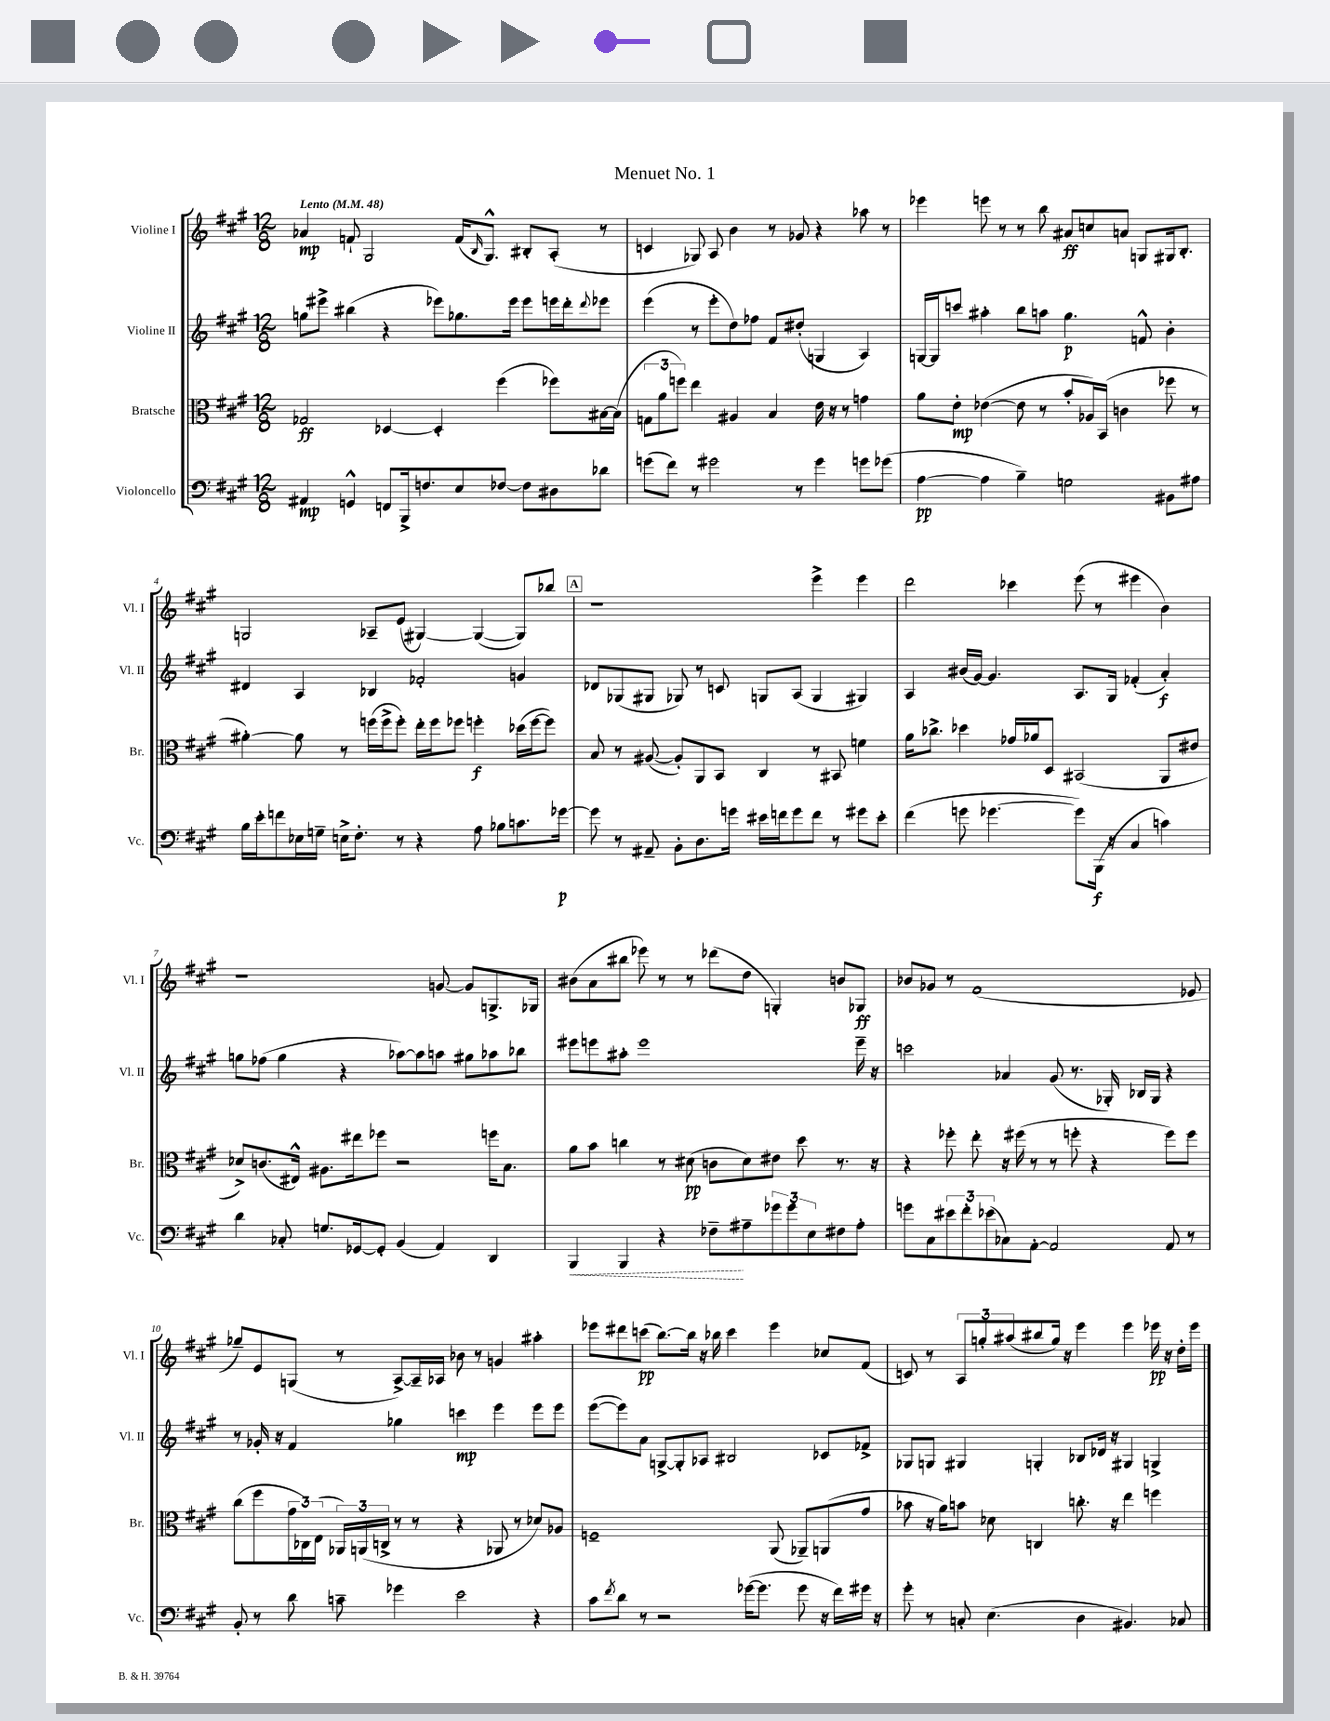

**kern	**dynam	**kern	**dynam	**kern	**dynam	**kern	**dynam
*part4	*part4	*part3	*part3	*part2	*part2	*part1	*part1
*staff4	*staff4	*staff3	*staff3	*staff2	*staff2	*staff1	*staff1
*I"Violoncello	*	*I"Bratsche	*	*I"Violine II	*	*I"Violine I	*
*I'Vc.	*	*I'Br.	*	*I'Vl. II	*	*I'Vl. I	*
*clefF4	*	*clefC3	*	*clefG2	*	*clefG2	*
*k[f#c#g#]	*	*k[f#c#g#]	*	*k[f#c#g#]	*	*k[f#c#g#]	*
*M12/8	*	*M12/8	*	*M12/8	*	*M12/8	*
*MM48	*	*MM48	*	*MM48	*	*MM48	*
=1	=1	=1	=1	=1	=1	=1	=1
!	!	!	!	!	!	!LO:TX:a:B:t=Lento	!
4AA#X/	mp	2G-X/	ff	8ggn\L	.	4a-X/	mp
.	.	.	.	8eee#X^\J	.	.	.
4GGn^^/	.	.	.	(4bb#X\	.	8fn`/	.
.	.	.	.	.	.	2G#/	.
8FFn/L	.	[4D-X/	.	4r	.	.	.
16BBB^/k	.	.	.	.	.	.	.
8.Fn/	.	.	.	.	.	.	.
.	.	4D-'/]	.	8eee-X\L)	.	.	.
8E/	.	.	.	8.gg-X\	.	(16f/KL	.
.	.	.	.	.	.	16qqB/	.
.	.	.	.	.	.	8.G#^^/J)	.
[8F-X/J	.	(4ff#\	.	.	.	.	.
.	.	.	.	16eee-\Jk	.	.	.
8F-\L]	.	.	.	8eee-\L	.	8B#X'/L	.
8D#X\	.	8ff-X\L)	.	16eeen\L	.	(8A'/J	.
.	.	.	.	16ddd'\J	.	.	.
.	.	.	.	8qqddd/	.	.	.
8d-X\J	.	[16B#X\L	.	8eee-X\J	.	8r	.
.	.	(16B#\JJ]	.	.	.	.	.
=2	=2	=2	=2	=2	=2	=2	=2
(8gn\L	.	12Gn\L	.	(4eee\	.	4cn/	.
.	.	12a\	.	.	.	.	.
8f#\J)	.	.	.	.	.	.	.
.	.	12ffn\J)	.	.	.	.	.
8r	.	4ee\	.	8r	.	8G-X/)	.
2g#X\	.	.	.	8eee'\L	.	8A/	.
.	.	4A#X/	.	8dd\)	.	4b\	.
.	.	.	.	8ff-X\J	.	.	.
.	.	4B/	.	8f#/L	.	8r	.
8r	.	.	.	(8dd#X'/J	.	8g-X/	.
4g#\	.	16e\	.	4Gn/	.	4r	.
.	.	16r	.	.	.	.	.
.	.	8r	.	.	.	.	.
8gn\L	.	4gn\	.	4A/)	.	8aa-X\	.
(8g-X\J	.	.	.	.	.	8r	.
=3	=3	=3	=3	=3	=3	=3	=3
[4A\	pp	8a\L	.	[16Gn/LL	.	4eee-X\	.
.	.	.	.	16G/J]	.	.	.
.	.	8e'\J	mp	8cccn/J	.	.	.
4A\]	.	([4e-X\	.	4aa#X'\	.	8eeen\	.
.	.	.	.	.	.	8r	.
4B~\)	.	8e-\]	.	8bb\L	.	8r	.
.	.	8r	.	8aan\J	.	8bb\	.
2Gn\	.	8b'/L	.	4.gg#\	p	8a#X/L	ff
.	.	16A-X/L)	.	.	.	8ccn/	.
.	.	(16BB/JJ	.	.	.	.	.
.	.	4cn\	.	.	.	8an/J	.
.	.	.	.	8fn^^/	.	8Gn/L	.
8BB#X\L	.	8ff-X\	.	4b'\	.	16G#X/k	.
.	.	.	.	.	.	8.B'/J	.
8A#X\J	.	8r	.	.	.	.	.
!!LO:LB:g=z
=4	=4	=4	=4	=4	=4	=4	=4
16B\LL	.	[4a#X'\)	.	4d#X/	.	2Gn/	.
16e'\J	.	.	.	.	.	.	.
8fn\	.	.	.	.	.	.	.
16E-X\L	.	8a#\]	.	4A/	.	.	.
16Gn~\JJ	.	.	.	.	.	.	.
16En^\KL	.	8r	.	.	.	.	.
8.F#'\J	.	.	.	.	.	.	.
.	.	(16ffn\LL	.	4B-X/	.	8A-X~/L	.
.	.	16ff^\J	.	.	.	.	.
8r	.	8ff'\J)	.	.	.	(8e/J	.
4r	.	16ee'\LL	.	2f-X'/	.	[4G#X/)	.
.	.	16ff\J	.	.	.	.	.
.	.	8ff-X\J	.	.	.	.	.
8A\	.	4ffn'\	f	.	.	(4G#/_	.
8B-X\L	.	.	.	.	.	.	.
8.cn\	.	(16dd-X\LL	.	4gn/	.	8G#/L])	.
.	.	[16ff\J	.	.	.	.	.
.	.	8ff\J])	.	.	.	8bb-X/J	.
[16g-X\Jk	p	.	.	.	.	.	.
!!LO:REH:place=s1:t=A
=5	=5	=5	=5	=5	=5	=5	=5
8g-\]	.	8B/	.	8d-X/L	.	1r	.
8r	.	8r	.	(8G-X/	.	.	.
8AA#X~/	.	([8A#X/	.	8G#X/J	.	.	.
8BB'\L	.	8A#'/L])	.	8G-X/)	.	.	.
8.D\	.	8AA/	.	8r	.	.	.
.	.	8BB/J	.	8cn/	.	.	.
16gn\Jk	.	.	.	.	.	.	.
16e#X\LL	.	4C#/	.	8Gn/L	.	.	.
16fn\J	.	.	.	.	.	.	.
8g\	.	.	.	(8A/J	.	.	.
8f\J	.	8r	.	4G/	.	4eee^\	.
8r	.	8BB#X/	.	.	.	.	.
8g#X\L	.	4fn\	.	4G#X/)	.	4eee\	.
8e#'\J	.	.	.	.	.	.	.
=6	=6	=6	=6	=6	=6	=6	=6
(4f#\	.	16a\KL	.	4A/	.	2ddd\	.
.	.	8.cc-X^\J	.	.	.	.	.
8gn\	.	4dd-X\	.	(16b#X/LL	.	.	.
.	.	.	.	[16g#/JJ)	.	.	.
[4.g-X\	.	.	.	4.g#/]	.	.	.
.	.	16g-X/LL	.	.	.	4ccc-X\	.
.	.	16a-X/J	.	.	.	.	.
.	.	8D/J	.	.	.	.	.
8g-\L])	.	(2BB#X/	.	8.A/L	.	(8eee\	.
(16BBB\Jk	f	.	.	.	.	8r	.
16r	.	.	.	16G#/Jk	.	.	.
4C#/	.	.	.	(4f-X'/	.	4eee#X\	.
4cn\)	.	8AA/L	.	4a'/)	f	4b\)	.
.	.	8e#X/J	.	.	.	.	.
!!LO:LB:g=z
=7	=7	=7	=7	=7	=7	=7	=7
4d\	.	8d-X^/L)	.	8ggn\L	.	1r	.
.	.	(8.cn/	.	(8ff-X\J	.	.	.
8C-X'/	.	.	.	4gg\	.	.	.
.	.	16E#X^^/Jk)	.	.	.	.	.
8.Gn/L	.	8.A#X\L	.	.	.	.	.
.	.	.	.	4r	.	.	.
[16GG-X/k	.	16ee#X\k	.	.	.	.	.
8GG-'/J]	.	8ff-X\J	.	.	.	.	.
(4BB/	.	2r	.	[8aa-X\L)	.	.	.
.	.	.	.	8aa-\]	.	.	.
4AA/)	.	.	.	8aan\J	.	[8gn/	.
.	.	.	.	8gg#X\L	.	8g/L]	.
4DD/	.	16ffn\KL	.	8aa-X\	.	8.Gn^/	.
.	.	8.B\J	.	.	.	.	.
.	.	.	.	8bb-X\J	.	.	.
.	.	.	.	.	.	16G-X/Jk	.
=8	=8	=8	=8	=8	=8	=8	=8
!	!LO:HP:b	!	!	!	!	!	!
4BBB/	<	8a\L	.	8eee#X\L	.	(8b#X\L	.
.	.	8b\J	.	8eeen\	.	8a\	.
4BBB/	.	4ccn\	.	8aa#X'\J	.	8bb#X\J	.
.	.	.	.	1eee	.	8eee-X\)	.
4r	.	8r	.	.	.	8r	.
.	.	(8d#X\	pp	.	.	8r	.
8F-X~\L	.	8cn\L	.	.	.	(8ddd-X\L	.
8A#X~\	[	8d#\)	.	.	.	8dd\J	.
12g-X\	.	8e#X\J	.	.	.	4Gn'/)	.
12g-\	.	.	.	.	.	.	.
.	.	8dd\	.	.	.	.	.
12E\	.	.	.	.	.	.	.
8F#X\	.	8.r	.	.	.	8bn/L	.
8A#'\J	.	.	.	16eee~\	.	8G-X/J	ff
.	.	16r	.	16r	.	.	.
=9	=9	=9	=9	=9	=9	=9	=9
8gn\L	.	4r	.	2cccn\	.	8b-X/L	.
8C#\	.	.	.	.	.	8g-X/J	.
12e#X\	.	8ff-X'\	.	.	.	8r	.
12f#'\	.	.	.	.	.	.	.
.	.	8ee'\	.	.	.	(1f#	.
(12e-X\	.	.	.	.	.	.	.
8C-X\)	.	16r	.	4a-X/	.	.	.
.	.	(16ff#X\	.	.	.	.	.
[8AA'\J	.	8r	.	.	.	.	.
2AA/]	.	8r	.	(8g#/	.	.	.
.	.	8ffn'\	.	8.r	.	.	.
.	.	4r	.	.	.	.	.
.	.	.	.	16G-X'/)	.	.	.
.	.	.	.	16B-X/LL	.	.	.
.	.	.	.	16G-/JJ	.	.	.
8AA/	.	8ff\L)	.	4r	.	.	.
8r	.	8ff\J	.	.	.	8e-X/	.
!!LO:LB:g=z
=10	=10	=10	=10	=10	=10	=10	=10
8BB'/	.	(8cc#\L	.	8r	.	8gg-X~/L)	.
8r	.	8ff#\	.	16g-X'/	.	8e/	.
.	.	.	.	16r	.	.	.
8d\	.	24g#\L	.	4f#/	.	(8Gn/J	.
.	.	24C-X\)	.	.	.	.	.
.	.	(24E\JJ	.	.	.	.	.
8cn~\	.	24AA-X/LL)	.	.	.	8r	.
.	.	(24AAn/	.	.	.	.	.
.	.	24Cn^/JJ	.	.	.	.	.
4g-X\	.	8r	.	4gg-X\	.	[8A^/L)	.
.	.	8r	.	.	.	16A~/L]	.
.	.	.	.	.	.	16A-X/JJ	.
2e\	.	4r	.	4cccn\	mp	8b-X\	.
.	.	.	.	.	.	8r	.
.	.	8AA-X/	.	4eee\	.	4gn/	.
.	.	8r	.	.	.	.	.
4r	.	8d-X/L)	.	8eee\L	.	4aa#X'\	.
.	.	8A-X/J	.	8eee\J	.	.	.
=11	=11	=11	=11	=11	=11	=11	=11
8c#\L	.	1Fn~	.	([8eee\L	.	8eee-X\L	.
8qf#/	.	.	.	.	.	.	.
8d\J	.	.	.	8eee\])	.	8ddd#X\	.
8r	.	.	.	8a\J	.	(8cccn\J	pp
2r	.	.	.	[8Gn^/L	.	[8.bb\L)	.
.	.	.	.	8G'/]	.	.	.
.	.	.	.	.	.	16bb\Jk]	.
.	.	.	.	8A-X/J	.	16r	.
.	.	.	.	.	.	16bb-X\	.
.	.	.	.	2B#X/	.	4ccc\	.
([16g-X\KL	.	.	.	.	.	.	.
8.g-\J]	.	.	.	.	.	.	.
.	.	(8AA/	.	.	.	4eee-\	.
8g-\	.	8AA-X~/L)	.	.	.	.	.
16r	.	(8AAn/	.	8c-X/L	.	8cc-X/L	.
16f#\LL)	.	.	.	.	.	.	.
16g#X\JJ	.	8g#/J	.	8f-X^/J	.	(8f#/J	.
16r	.	.	.	.	.	.	.
=12	=12	=12	=12	=12	=12	=12	=12
8g#'\	.	8b-X\	.	8G-X/L	.	8cn/)	.
8r	.	16r	.	8Gn/J	.	8r	.
.	.	16a\KL)	.	.	.	.	.
8Cn'/	.	8bn\J	.	4G#X/	.	12A/L	.
.	.	.	.	.	.	12ggn'/	.
(4.E\	.	8d-X\	.	.	.	.	.
.	.	.	.	.	.	(12aa#X/	.
.	.	4Cn/	.	4Gn'/	.	8bb#X/	.
.	.	.	.	.	.	16gg/Jk)	.
.	.	.	.	.	.	16r	.
4D\	.	8.ccn'\	.	8B-X/L	.	4eee\	.
.	.	.	.	16d-X/Jk	.	.	.
.	.	16r	.	16r	.	.	.
4.BB#X/)	.	4ee\	.	4G#X/	.	4eee\	.
.	.	4ffn\	.	4Gn^/	.	16eee-X\	pp
.	.	.	.	.	.	16r	.
8C-X/	.	.	.	.	.	16dd'\LL	.
.	.	.	.	.	.	16eee-\JJ	.
==	==	==	==	==	==	==	==
*-	*-	*-	*-	*-	*-	*-	*-
